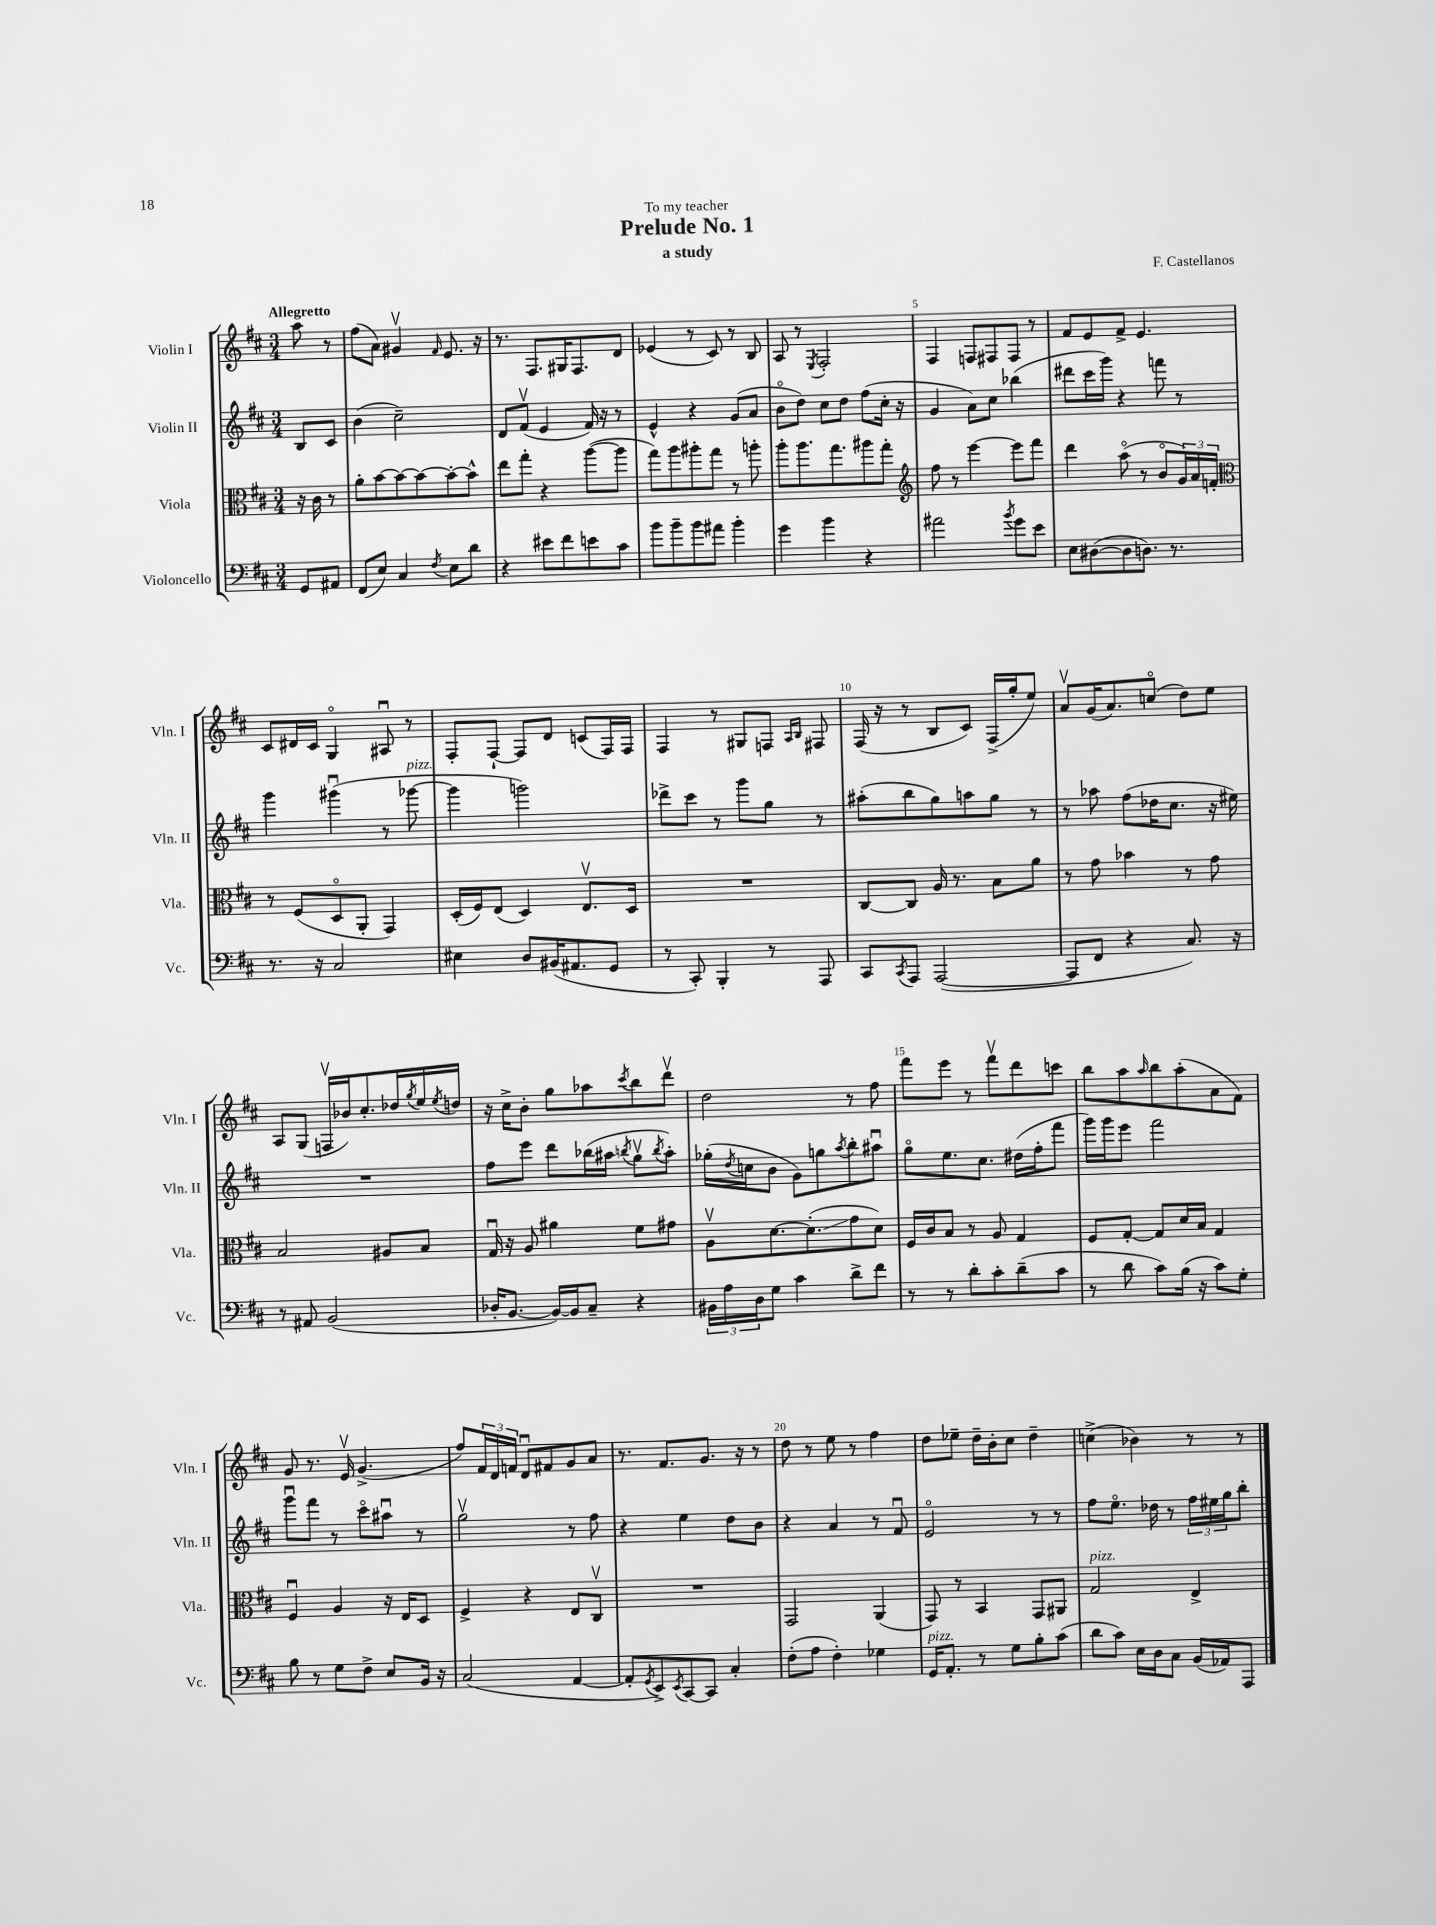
\header { title = "Prelude No. 1" composer = "F. Castellanos" subtitle = "a study" dedication = "To my teacher" }
<<
\new StaffGroup <<
\new Staff = "s0" \with { instrumentName = "Violin I" shortInstrumentName = "Vln. I" } {
    \clef treble \key d \major \numericTimeSignature \time 3/4 \partial 4 \tempo "Allegretto"
    a''8 r8 |
    fis''8( a'8) gis'4\upbow \grace { fis'16 } e'8. r16 |
    r8. fis8. gis16 fis8. d'8 |
    ees'4( r8 cis'8) r8 b8 |
    a8 r8 \acciaccatura { e8 } fis2-. |
    fis4 f8 fis8 fis8 r8 |
    fis'8 e'8 fis'8-> e'4. |
    cis'8 dis'16 cis'16 g4\flageolet ais8\downbow r8 |
    fis8-. fis8~-! fis8 d'8 c'8( fis16) fis16 |
    fis4 r8 gis8 f8 \grace { a16 b16 } fis8 |
    fis16( r16 r8 b8 cis'8) fis16->( g''16-. e''8) |
    a'8\upbow g'16( a'8.) c''8\flageolet( d''8) e''8 |
    a8 g8( f16\upbow bes'16) cis''8.-. des''16 \acciaccatura { g''8 } e''16 \acciaccatura { e''8 } d''16 |
    r16 cis''16-> b'8-. g''8 aes''8 \acciaccatura { cis'''8 } b''8 d'''8\upbow |
    d''2 r8 fis''8 |
    fis'''8 e'''8 r8 fis'''8\upbow d'''8 c'''8 |
    b''8 a''8 \grace { a''16 } b''8 a''8-.( a'8 fis'8) |
    g'8 r8. e'16\upbow g'4.->( |
    fis''8) \tuplet 3/2 { fis'16 d'16 f'16 } d'8\downbow fis'8 g'8 a'8 |
    r8. fis'8. g'8. r16 r8 |
    d''8 r8 e''8 r8 fis''4 |
    d''8 ees''8-- d''16-- b'16-. cis''8 d''4-- |
    c''4->( bes'4) r8 r8 \bar "|." |
}
\new Staff = "s1" \with { instrumentName = "Violin II" shortInstrumentName = "Vln. II" } {
    \clef treble \key d \major \numericTimeSignature \time 3/4 \partial 4
    b8 cis'8 |
    b'4( cis''2--) |
    d'8 fis'8\upbow( e'4 fis'16) r16 r8 |
    e'4-^ r4 g'8( a'8 |
    b'8\flageolet d''8) cis''8 d''8 fis''8( cis''16-. r16 |
    g'4 a'8) cis''8 bes''4( |
    dis'''8 cis'''16 g'''16) r4 f'''8 r8 |
    g'''4 gis'''4\downbow( r8 ges'''8~^\markup { \italic "pizz." } |
    ges'''4 g'''2) |
    des'''8-> cis'''8 r8 g'''8 g''8 r8 |
    ais''8-.( b''8 g''8) a''8 g''8 r8 |
    r8 aes''8 fis''8( des''16 cis''8. r16 eis''16) |
    R2. |
    fis''8 e'''8 d'''8 bes''16( ais''16 \acciaccatura { b''8 } g''8\upbow \acciaccatura { b''8 } ais''8-.) |
    ges''16-.( \acciaccatura { d''8 } c''16 b'8 g'8) g''8 \acciaccatura { a''8 } b''8-. ais''8\downbow |
    g''8\flageolet e''8. cis''8. dis''16( fis''16-. fis'''8 |
    g'''16) g'''16 e'''8 fis'''2 |
    g'''8\downbow fis'''8 r8 cis'''8\flageolet ais''8\downbow r8 |
    g''2\upbow r8 fis''8 |
    r4 e''4 d''8 b'8 |
    r4 a'4 r8 fis'8\downbow |
    e'2\flageolet r8 r8 |
    fis''8 e''8.\flageolet des''16 r8 \tuplet 3/2 { fis''16 eis''16 g''16 } b''8-. \bar "|." |
}
\new Staff = "s2" \with { instrumentName = "Viola" shortInstrumentName = "Vla." } {
    \clef alto \key d \major \numericTimeSignature \time 3/4 \partial 4
    r16 cis'16 r8 |
    a'8-. b'8~ b'8~ b'8~ b'8~-. b'8-^ |
    e''8 g''8-. r4 a''8~( a''8 |
    g''8) a''8 ais''8-. g''8 r8 a''8-. |
    a''8-. a''8. g''8. ais''8 g''8-. |
    \clef treble fis''8 r8 e'''4~ e'''8 fis'''8 |
    d'''4 a''8\flageolet( r8 b'8\flageolet \tuplet 3/2 { g'16) a'16 f'16-. } |
    \clef alto r8 fis8( d8\flageolet a,8-. g,4) |
    d16-.( fis16) e8( d4) e8.\upbow d16 |
    R2. |
    cis8~ cis8 a16 r8. b8 a'8 |
    r8 g'8 bes'4 r8 g'8 |
    b2 ais8 b8 |
    g16\downbow r16 a8 ais'4 fis'8 gis'8 |
    a8\upbow d'8.~ d'8.-.\glissando( g'8 d'8) |
    fis16 cis'16 b8 r8 a8 g4 |
    fis8 g8~-. g8 d'16 b16 g4 |
    fis4\downbow a4 r16 e16 d8 |
    fis4-> r4 e8 cis8\upbow |
    R2. |
    g,2 a,4( |
    g,8) r8 b,4 g,8 ais,8 |
    g2^\markup { \italic "pizz." } e4-> \bar "|." |
}
\new Staff = "s3" \with { instrumentName = "Violoncello" shortInstrumentName = "Vc." } {
    \clef bass \key d \major \numericTimeSignature \time 3/4 \partial 4
    g,8 ais,8 |
    fis,8( e8) cis4 \acciaccatura { fis8 } e8 d'8 |
    r4 eis'8 fis'8 e'8 cis'8 |
    b'8 b'8-- b'8 ais'8 b'4-. |
    g'4 b'4 r4 |
    ais'2 \acciaccatura { b'8 } g'8 e'8 |
    e8 dis8~( dis8 d8.) r8. |
    r8. r16 cis2 |
    eis4 d8 bis,16( ais,8. g,8 |
    r8 cis,8-.) b,,4-. r8 a,,8 |
    cis,8 \acciaccatura { cis,8 } a,,8 a,,2~( |
    a,,8 fis,8 r4 cis8.) r16 |
    r8 ais,8 b,2( |
    des16-. b,8.~ b,16~) b,16 cis8-- r4 |
    \tuplet 3/2 { bis,16 a16 d16 } g8 cis'4 d'8-> fis'8 |
    r8 r8 d'8-. cis'8-. d'8--( cis'8 |
    r8 d'8 cis'8) b16( r16 cis'8) g8-. |
    b8 r8 g8 fis8-> e8 b,16 r16 |
    cis2( a,4~ |
    a,8-. \acciaccatura { g,8 } e,8->) \acciaccatura { e,8 } cis,8~ cis,8 cis4-. |
    fis8-.( a8 fis4-.) ges4 |
    g,16^\markup { \italic "pizz." } a,8.-. r8 g8 b8-. cis'8( |
    d'8 cis'8) e16 d16 cis8 b,16( aes,16) a,,8 \bar "|." |
}
>>
>>
\layout { \context { \Score \override BarNumber.break-visibility = ##(#f #t #t) barNumberVisibility = #(every-nth-bar-number-visible 5) } }
